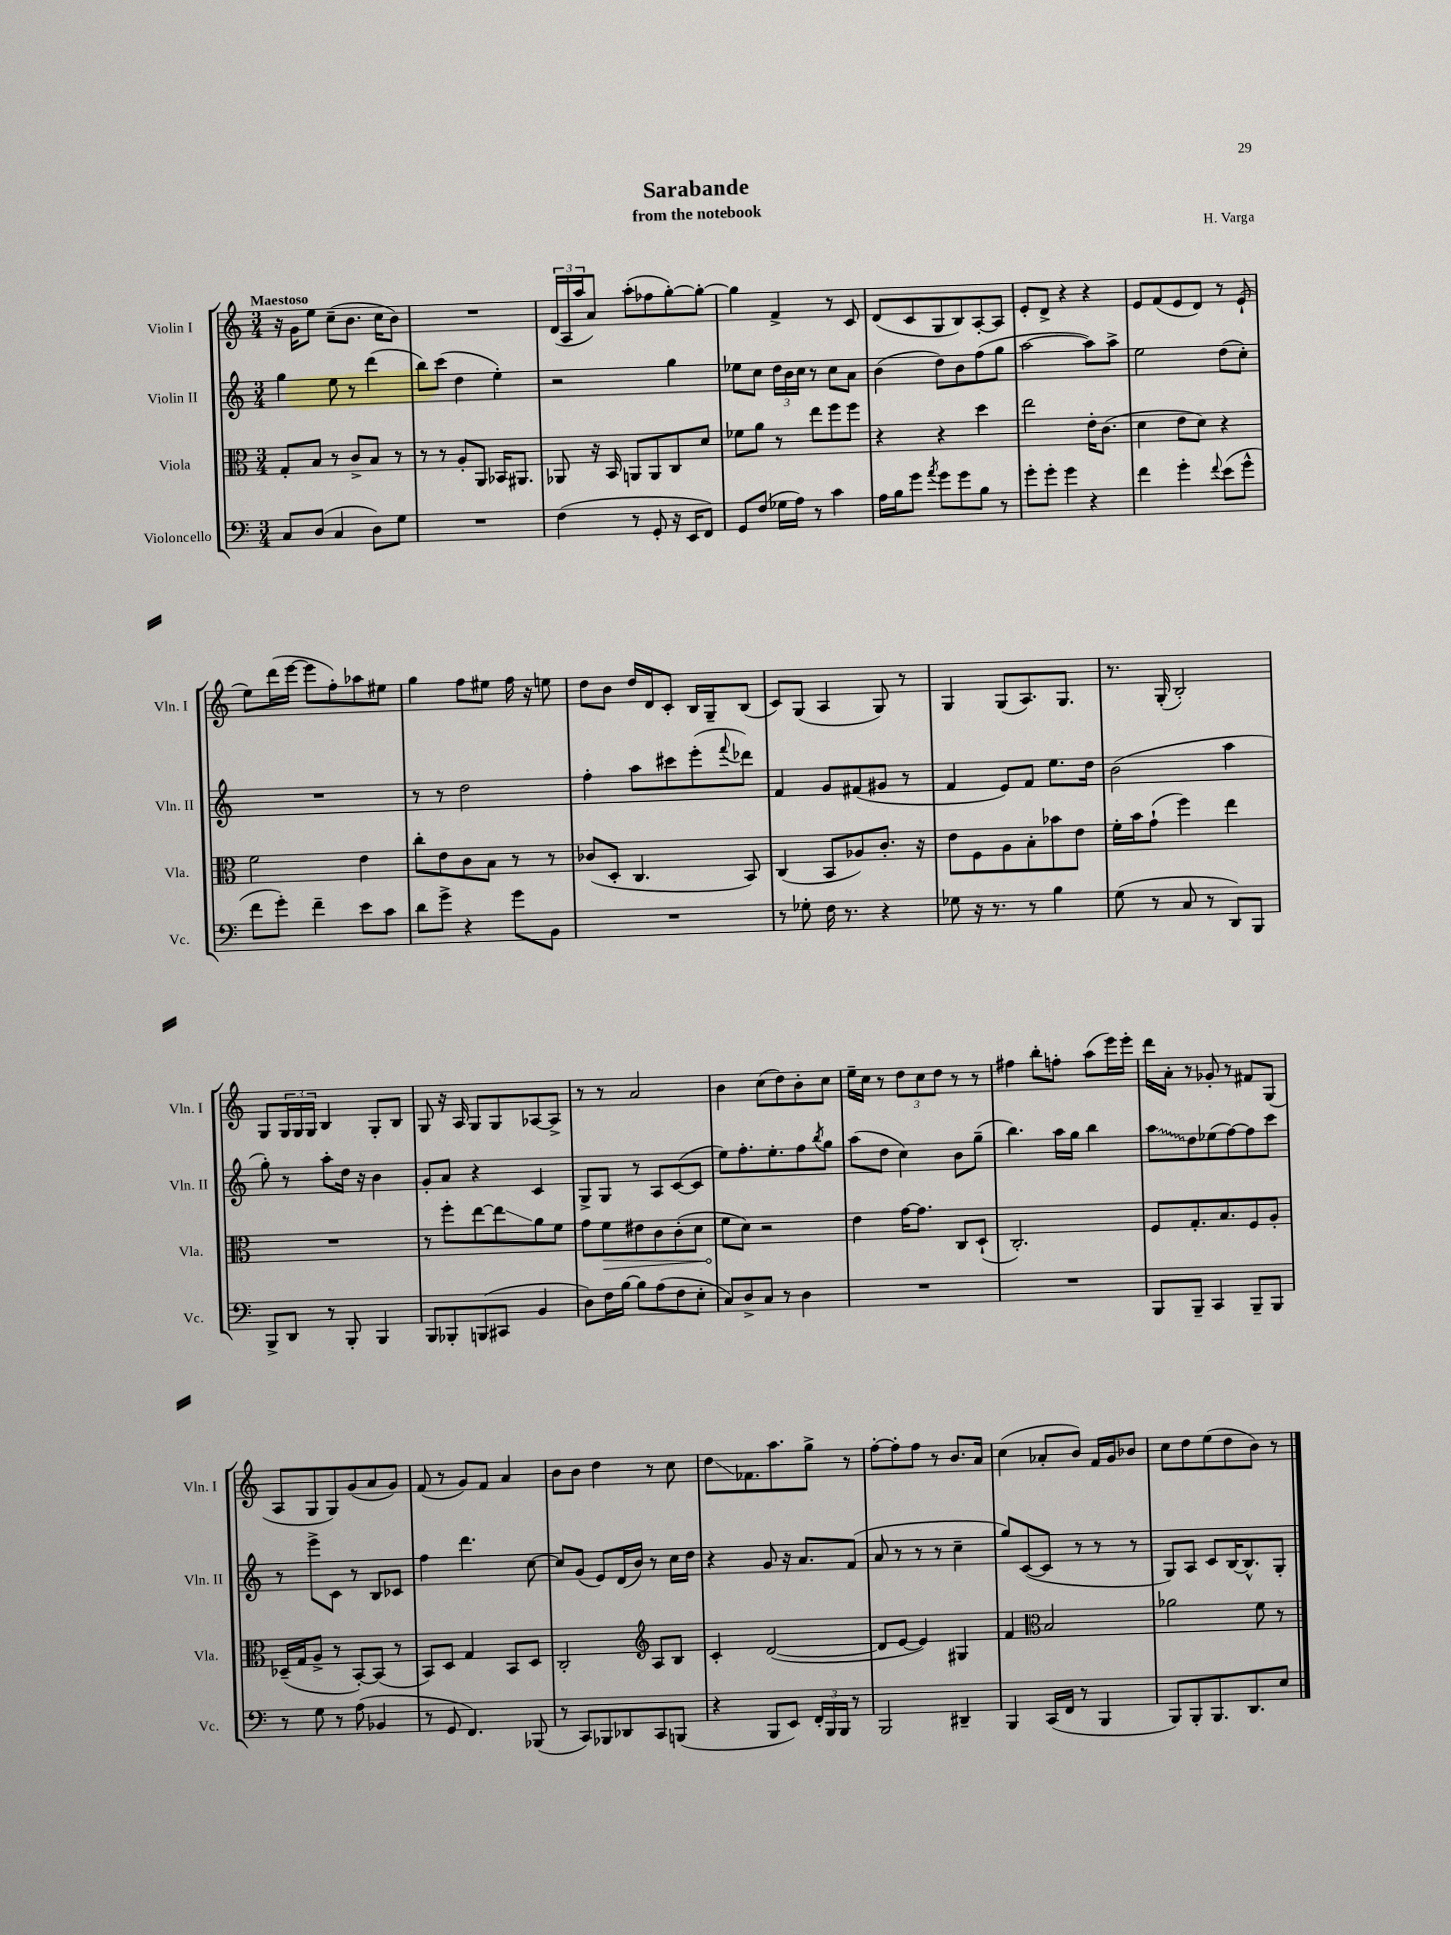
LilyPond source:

\header { title = "Sarabande" composer = "H. Varga" subtitle = "from the notebook" }
<<
\new StaffGroup <<
\new Staff = "s0" \with { instrumentName = "Violin I" shortInstrumentName = "Vln. I" } {
    \clef treble \key c \major \numericTimeSignature \time 3/4 \tempo "Maestoso"
    r16 g'16 e''8 c''8--( b'8. c''16 b'8) |
    R2. |
    \tuplet 3/2 { d'16( a16 a''16 } a'8) a''8-.( fes''8 g''8~-.) g''8~-. |
    g''4 f'4-> r8 c'8 |
    d'8( c'8 g8 b8) a8~-. a8 |
    e'8-. d'8-> r4 r4 |
    e'8 f'8( e'8 d'8) r8 e'8-!( |
    e''8) d'''16( e'''16~ e'''8 f''8-.) aes''8 eis''8 |
    g''4 f''8 eis''8 f''16 r16 e''8 |
    d''8 b'8 d''16 d'16 c'8-. b16 g16-- b8( |
    c'8) g8( a4 g8) r8 |
    g4 g8( a8.) g8. |
    r8. g16-.( b2-.) |
    g8 \tuplet 3/2 { g16 g16 g16 } b4 g8-. b8 |
    g8 r16 a16 g8 g8 aes8~ aes8-> |
    r8 r8 a'2 |
    b'4 c''8( d''8) b'8-. c''8 |
    e''16-- c''16 r8 \tuplet 3/2 { d''8 c''8 d''8 } r8 r8 |
    fis''4 b''8-. f''8-. a''8( e'''16) e'''16-. |
    d'''16 a'16-. r8 ges'8-. r8 fis'8 g8( |
    a8 g8 g8) g'8( a'8 g'8) |
    f'8( r8 g'8) f'8 a'4 |
    b'8 b'8 d''4 r8 c''8 |
    d''8\glissando fes'8. a''8. g''8-> r8 |
    f''8~-. f''8-. f''8 r8 b'8. a'16 |
    c''4( aes'8-. b'8) f'16 g'16 bes'8 |
    c''8 d''8 e''8( d''8 b'8) r8 \bar "|." |
}
\new Staff = "s1" \with { instrumentName = "Violin II" shortInstrumentName = "Vln. II" } {
    \clef treble \key c \major \numericTimeSignature \time 3/4
    g''4 e''8 r8 d'''4( |
    b''8) c'''8( d''4 e''4-.) |
    r2 g''4 |
    ees''8 c''8 \tuplet 3/2 { d''16 b'16 c''16 } r8 c''8 a'8 |
    b'4( d''8) b'8 f''8( g''8 |
    a''2~ a''8) a''8-> |
    e''2 d''8( c''8-.) |
    R2. |
    r8 r8 d''2 |
    f''4-. a''8 cis'''8 e'''8-.( \appoggiatura { f'''8 } des'''8) |
    f'4 g'8 fis'8( gis'8 r8 |
    f'4 e'8) f'8 e''8. d''16 |
    b'2( a''4 |
    g''8-.) r8 a''8-. d''16 r16 b'4 |
    g'8-. a'8 r4 c'4 |
    g8-> g8 r8 a8 c'8~( c'8 |
    e''8) f''8.-. e''8.-. f''8 \acciaccatura { b''8 } g''8 |
    a''8( d''8 c''4) b'8 g''8--( |
    b''4.) a''16 g''16 b''4 |
    \once \override Glissando.style = #'zigzag a''8\glissando d''8 ees''8( f''8~) f''8 c'''8 |
    r8 e'''8-> c'8 r8 b8 ces'8 |
    f''4 d'''4. c''8~ |
    c''8 g'8( e'8) d'16( b'16) r8 c''16 d''16 |
    r4 g'8 r16 a'8. f'8( |
    a'8 r8 r8 r8 c''4-- |
    g''8) c'8~( c'8 r8 r8 r8 |
    g8) a8 c'8 b16~ b8.-^ g8-. \bar "|." |
}
\new Staff = "s2" \with { instrumentName = "Viola" shortInstrumentName = "Vla." } {
    \clef alto \key c \major \numericTimeSignature \time 3/4
    g8-. b8 r8 c'8-> b8 r8 |
    r8 r8 a8-. a,8 bes,16 ais,8. |
    aes,8 r16 b,16 a,8 a,8 c8 d'8 |
    fes'8 a'8 r8 e''8 f''8 f''8 |
    r4 r4 d''4 |
    e''2 e'16-. c'8.( |
    d'4 e'8 d'8) r4 |
    f'2 e'4 |
    c''8-. e'8 c'8 b8 r8 r8 |
    ces'8( d8-. c4. b,8) |
    c4( b,8 aes8) c'8.-. r16 |
    e'8 f8 a8 b8-. bes'8 e'8 |
    f'16-. b'16 g'8-!( f''4) e''4 |
    R2. |
    r8 f''8-. e''8~ e''8\glissando a'8 f'8 |
    g'8 \once \override Hairpin.circled-tip = ##t f'8\> eis'8 c'8 c'8-.( d'8 |
    f'8\! d'8) r2 |
    e'4 g'16~ g'8. c8 d8-!( |
    c2.-.) |
    f8 g8.-. b8. f8 a8-. |
    des16--( g16 a8-> r8 b,8~-.) b,8( r8 |
    b,8) d8 g4 b,8 d8 |
    c2-. \clef treble a8 b8 |
    c'4-. d'2~( |
    d'8 e'8~ e'4) gis4 |
    f'4 \clef alto b2 |
    aes'2 f'8 r8 \bar "|." |
}
\new Staff = "s3" \with { instrumentName = "Violoncello" shortInstrumentName = "Vc." } {
    \clef bass \key c \major \numericTimeSignature \time 3/4
    c8 d8( c4 d8) g8 |
    R2. |
    f4( r8 g,8-. r16 e,16 f,8) |
    g,8 f8( ges16 a16) r8 c'4 |
    a16 b16 g'8 \acciaccatura { a'8 } g'8 g'8 b8 r8 |
    g'8-. g'8-. g'4 r4 |
    f'4 g'4-. \appoggiatura { f'8 } e'8( g'8-^ |
    f'8 g'8-.) f'4-- e'8 c'8 |
    d'8 g'8-> r4 g'8 b,8 |
    R2. |
    r8 ges8-. f16 r8. r4 |
    ges8 r16 r8. r8 b4 |
    g8( r8 c8 r8 d,8) b,,8 |
    b,,8-> d,8 r8 b,,8-. b,,4 |
    b,,8 bes,,8-. b,,8( cis,8 b,4 |
    d8) f16 b16~ b8 a8( f8 e8-. |
    c8) d8-> c8 r8 d4 |
    R2. |
    R2. |
    b,,8 b,,8-- c,4 b,,8-- b,,8 |
    r8 g8 r8 a8( bes,4 |
    r8 g,8 f,4.) bes,,8( |
    r8 c,8) bes,,8 des,8 c,8 b,,8( |
    r4 b,,8 e,8) \tuplet 3/2 { f,16-. b,,16 b,,16 } r8 |
    b,,2 dis,4-- |
    b,,4 c,16( f,16 r8 b,,4 |
    b,,8) b,,8-. b,,8. d,8. e8 \bar "|." |
}
>>
>>
\layout { \context { \Score \remove "Bar_number_engraver" } }
